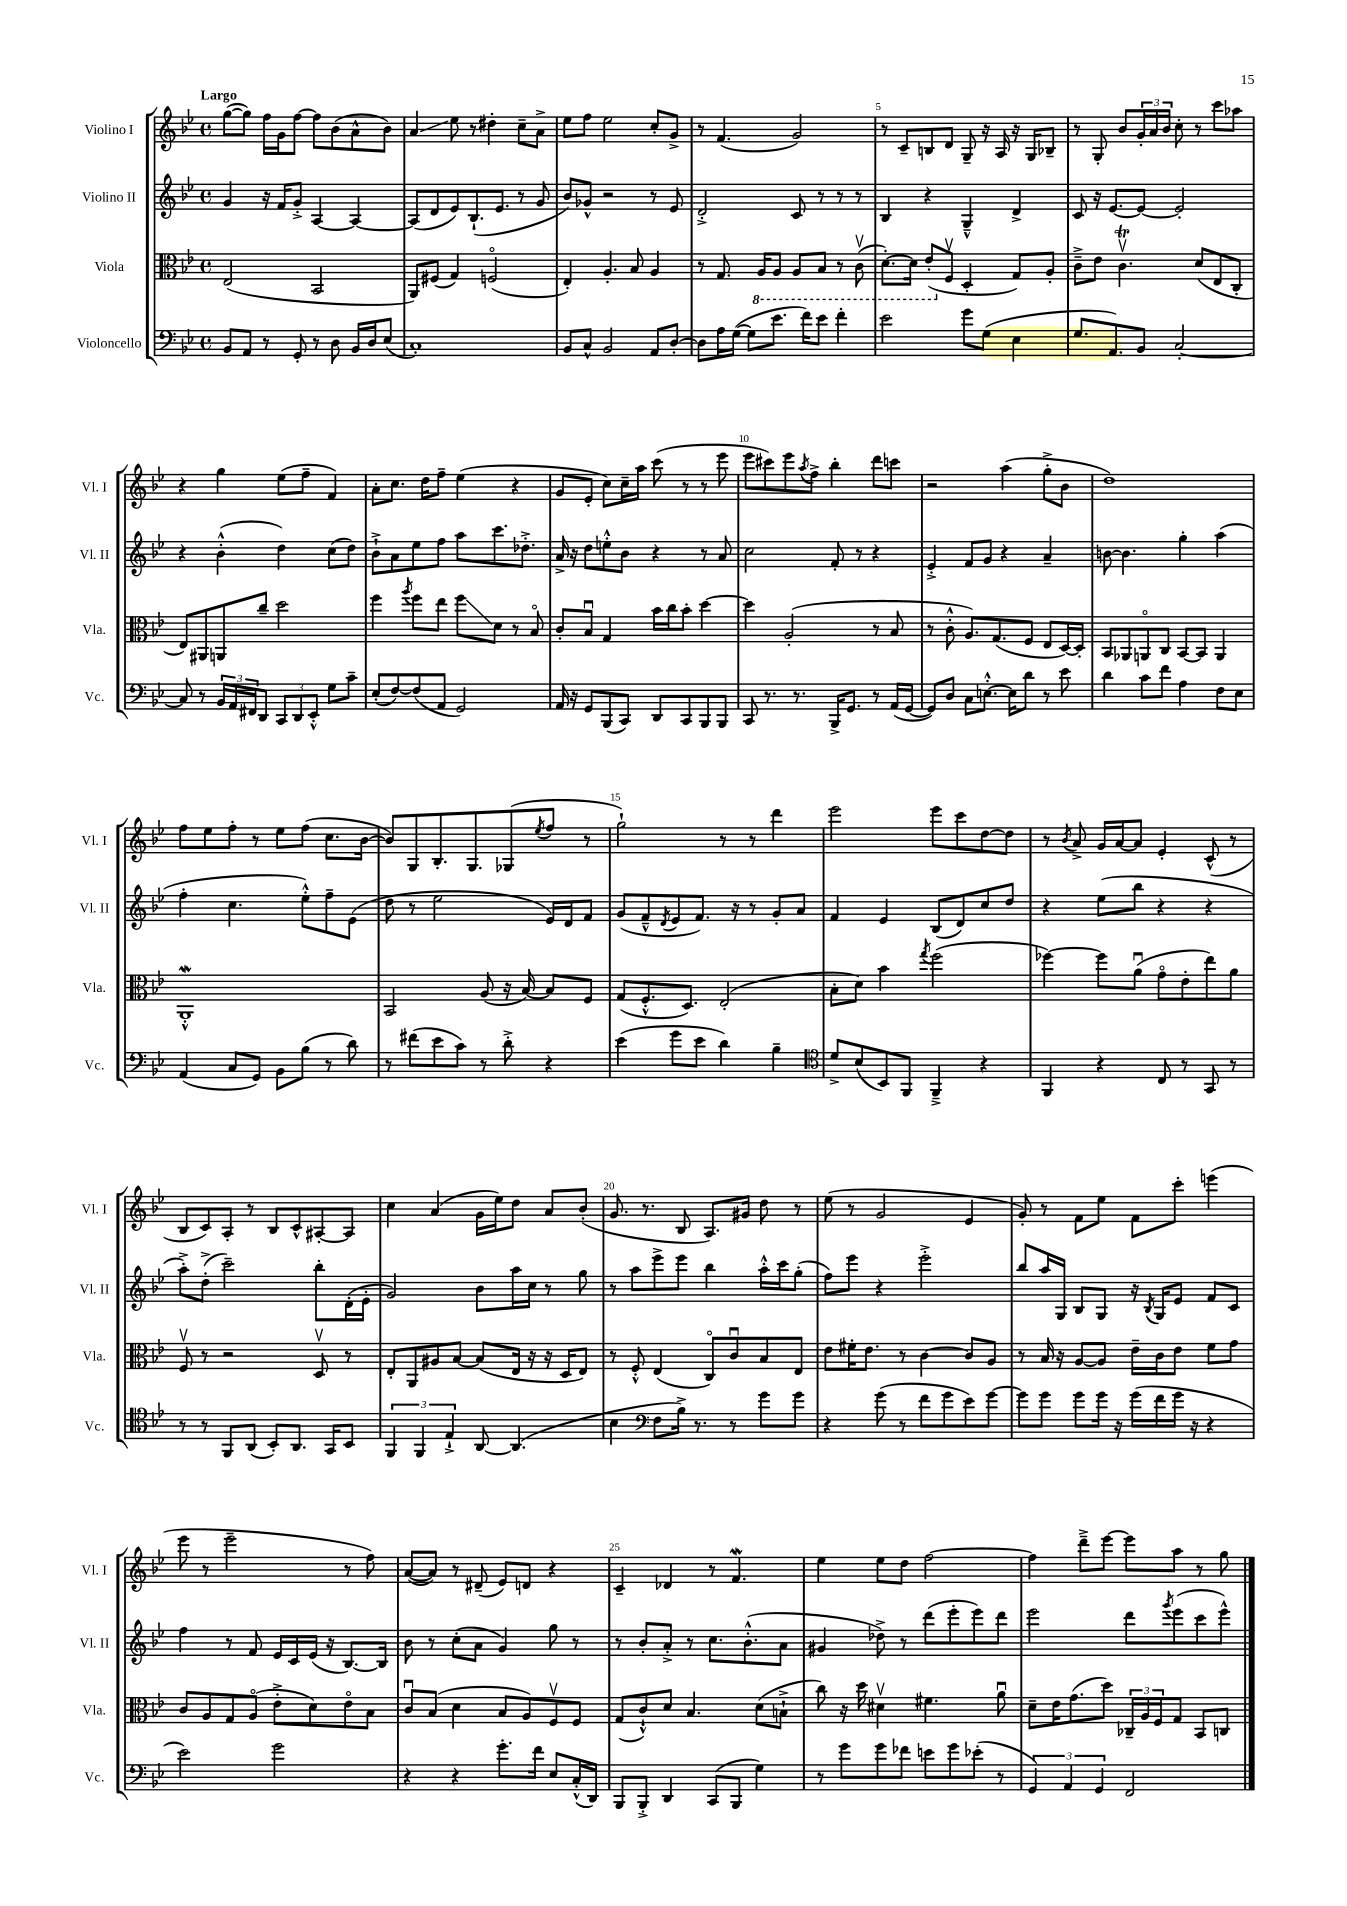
<<
\new StaffGroup <<
\new Staff = "s0" \with { instrumentName = "Violino I" shortInstrumentName = "Vl. I" } {
    \clef treble \key bes \major \defaultTimeSignature \time 4/4 \tempo "Largo"
    g''8~( g''8) f''16 g'16 f''8~ f''8 bes'8( a'8-^ bes'8) |
    a'4\glissando ees''8 r8 dis''4-. c''8-- a'8-> |
    ees''8 f''8 ees''2 c''8-. g'8-> |
    r8 f'4.( g'2) |
    r8 c'8-- b8 d'8 g8-- r16 a16 r16 g16 bes8-- |
    r8 g8-. bes'8 \tuplet 3/2 { g'16-. a'16 bes'16 } c''8-. r8 c'''8 aes''8 |
    r4 g''4 ees''8( f''8-- f'4) |
    a'8-. c''8. d''16 f''8-- ees''4( r4 |
    g'8 ees'8-. c''8) c''16-- a''16 c'''8( r8 r8 ees'''8 |
    ees'''8 cis'''8) ees'''8 \acciaccatura { a''8 } f''8-> bes''4-. d'''8 c'''8 |
    r2 a''4( g''8-.-> bes'8 |
    d''1) |
    f''8 ees''8 f''8-. r8 ees''8 f''8( c''8. bes'16~ |
    bes'8) g8 bes8.-. g8. ges8( \acciaccatura { ees''8 } f''8 r8 |
    g''2-!) r8 r8 d'''4 |
    ees'''2 ees'''8 c'''8 d''8~ d''8 |
    r8 \acciaccatura { bes'8 } a'8-> g'16 a'16~ a'8 ees'4-. c'8-^( r8 |
    bes8 c'8) a8-. r8 bes8 c'8-^ ais8~-. ais8 |
    c''4 a'4( g'16 ees''16) d''8 a'8 bes'8-.( |
    g'8. r8. bes8 a8.) gis'16 d''8 r8 |
    ees''8( r8 g'2 ees'4 |
    g'8-.) r8 f'8 ees''8 f'8 c'''8-. e'''4( |
    ees'''8 r8 ees'''2-- r8 f''8) |
    a'8~( a'8) r8 dis'8--( ees'8) d'8 r4 |
    c'4-- des'4 r8 f'4.\mordent |
    ees''4 ees''8 d''8 f''2~ |
    f''4 d'''8---> ees'''8~ ees'''8 a''8 r8 g''8 \bar "|." |
}
\new Staff = "s1" \with { instrumentName = "Violino II" shortInstrumentName = "Vl. II" } {
    \clef treble \key bes \major \defaultTimeSignature \time 4/4
    g'4 r16 f'16 g'8-.-> a4~ a4~ |
    a8( d'8 ees'8) bes8.-!( ees'8. r8 g'8 |
    bes'8) ges'8-^ r2 r8 ees'8 |
    d'2-.-> c'8 r8 r8 r8 |
    bes4 r4 g4---^ d'4-> |
    c'8 r16 ees'8.~ ees'8~ ees'2-. |
    r4 bes'4-.-^( d''4) c''8( d''8) |
    bes'8-!-> a'8 ees''8 f''8 a''8 c'''8. des''8.-.-> |
    a'16-> r16 d''8 e''8-.-^ bes'8 r4 r8 a'8 |
    c''2 f'8-. r8 r4 |
    ees'4-.-> f'8 g'8 r4 a'4-- |
    b'8~ b'4. g''4-. a''4( |
    f''4-. c''4. ees''8-.-^) f''8-- ees'8( |
    d''8 r8 ees''2 ees'16) d'16 f'8 |
    g'8( f'8---^ \acciaccatura { d'8 } ees'8 f'8.) r16 r8 g'8-. a'8 |
    f'4 ees'4 bes8( d'8) c''8 d''8 |
    r4 ees''8( bes''8 r4 r4 |
    a''8-.->) d''8-.->( c'''2--) bes''8-. d'16-.( ees'16-. |
    g'2) bes'8 a''16 c''16 r8 g''8 |
    r8 a''8 ees'''8-> ees'''8 bes''4 a''16-.-^ c'''16 g''8-.( |
    f''8) ees'''8 r4 ees'''2-.-> |
    bes''8 a''16 g16 bes8 g8 r16 \acciaccatura { bes8 } g16 ees'8 f'8 c'8 |
    f''4 r8 f'8 ees'16 c'16 ees'16( r16 bes8.~) bes16 |
    bes'8 r8 c''8-.( a'8 g'4) g''8 r8 |
    r8 bes'8-. a'8-.-> r8 c''8. bes'8.-.-^( a'8 |
    gis'4 des''8->) r8 d'''8( ees'''8-. ees'''8) d'''8 |
    ees'''2 d'''8 \acciaccatura { g'''8 } ees'''8( c'''8 ees'''8-^) \bar "|." |
}
\new Staff = "s2" \with { instrumentName = "Viola" shortInstrumentName = "Vla." } {
    \clef alto \key bes \major \defaultTimeSignature \time 4/4
    ees2( bes,2 |
    a,8) fis8( g4) f2\flageolet( |
    ees4-.) a4.-. bes8 a4 |
    r8 g8. \ottava #-1 a,16 a,8 a,8 bes,8 r8 c8\upbow( |
    d8.~-.) d16 ees8-.( \ottava #0 f8\upbow d4-. g8) a8-. |
    c'8---> ees'8 c'4.\upbow\trill d'8( ees8 c8-. |
    ees8) ais,8 a,8 c''8-- d''2 |
    f''4 \acciaccatura { a''8 } f''8 ees''8 f''8\glissando d'8 r8 bes8\flageolet |
    c'8-. bes8\downbow g4 bes'16 c''16 bes'8-. d''4~ |
    d''4 a2-.( r8 bes8 |
    r8 c'8-.-^ a8.) g8.( f8 ees8 d16~) d16-. |
    bes,8 aes,8 a,8\flageolet c8 bes,8~ bes,8 a,4 |
    a,1-.-^\mordent |
    bes,2 a8( r16 bes16~) bes8 f8 |
    g8( f8.-.-^ d8.) ees2-.( |
    bes8-. d'8) bes'4 \acciaccatura { g''8 } f''2( |
    fes''4~) fes''8 a'8\downbow( g'8\flageolet ees'8-. ees''8) a'8 |
    f8\upbow r8 r2 d8\upbow r8 |
    ees8-. a,8 ais8 bes8~ bes8( ees16 r16 r16 d16 ees8) |
    r8 f8-.-^ ees4( c8\flageolet) c'8\downbow bes8 ees8 |
    ees'8 fis'16-. ees'8. r8 c'4~ c'8 a8 |
    r8 bes16 r16 a8~ a8 ees'16-- c'16 ees'8 f'8 g'8 |
    c'8 a8 g8 a8\flageolet( ees'8-.-> d'8) ees'8\flageolet bes8 |
    c'8\downbow bes8( d'4 bes8 a8) f8\upbow f8 |
    g8( c'8-!-^) d'8 bes4. d'8( b8-!-> |
    c''8) r16 d''16 dis'4\upbow fis'4. a'8\downbow |
    d'8-- ees'16 g'8.( d''8) \tuplet 3/2 { ces16-- a16 f16 } g8 bes,8 c8 \bar "|." |
}
\new Staff = "s3" \with { instrumentName = "Violoncello" shortInstrumentName = "Vc." } {
    \clef bass \key bes \major \defaultTimeSignature \time 4/4
    bes,8 a,8 r8 g,8-. r8 d8 bes,16 d16 ees8( |
    c1-.) |
    bes,8 c8-^ bes,2 a,8 d8~-. |
    d8 a16 g16~( g8 ees'8. f'16) ees'8 f'4-. |
    ees'2 g'8 g8( ees4 |
    g8. a,8.) bes,8 c2~-. |
    c8 r8 \tuplet 3/2 { bes,16 a,16 fis,16 } d,8 \tuplet 3/2 { c,8 d,8 ees,8-.-^ } g8 c'8-- |
    ees8-.( f8~) f8( a,8 g,2) |
    a,16 r16 g,8 bes,,8( c,8) d,8 c,8 bes,,8 bes,,8 |
    c,8 r8. r8. bes,,16-> g,8. r8 a,16( g,16~ |
    g,8) d8 c8 e8.~-.-^ e16 d'8 r8 ees'8 |
    d'4 c'8 f'8 a4 f8 ees8 |
    a,4( c8 g,8) bes,8 bes8( r8 d'8) |
    r8 fis'8( ees'8 c'8) r8 d'8-.-> r4 |
    ees'4( g'8 ees'8 d'4) bes4-- |
    \clef tenor d'8-> bes8( bes,8) f,8 f,4---> r4 |
    f,4 r4 c8 r8 g,8 r8 |
    r8 r8 f,8 a,8( bes,8-.) a,8. g,16 bes,8 |
    \tuplet 3/2 { f,4 f,4 ees4-!-> } a,8~ a,4.( |
    bes4 \clef bass f8 bes16->) r8. r8 g'8 g'8 |
    r4 g'8( r8 f'8 g'8 ees'8) g'8~ |
    g'8 g'8 g'8 g'16 r16 g'16( f'16 g'16 r16 r4 |
    ees'2) g'2 |
    r4 r4 g'8.-. f'16 ees8 c16-.-^( d,16) |
    bes,,8 bes,,8-.-> d,4 c,8( bes,,8 g4) |
    r8 g'8 g'8 fes'8 e'8 g'8 ees'8-.( r8 |
    \tuplet 3/2 { g,4) a,4 g,4 } f,2 \bar "|." |
}
>>
>>
\layout { \context { \Score \override BarNumber.break-visibility = ##(#f #t #t) barNumberVisibility = #(every-nth-bar-number-visible 5) } }
